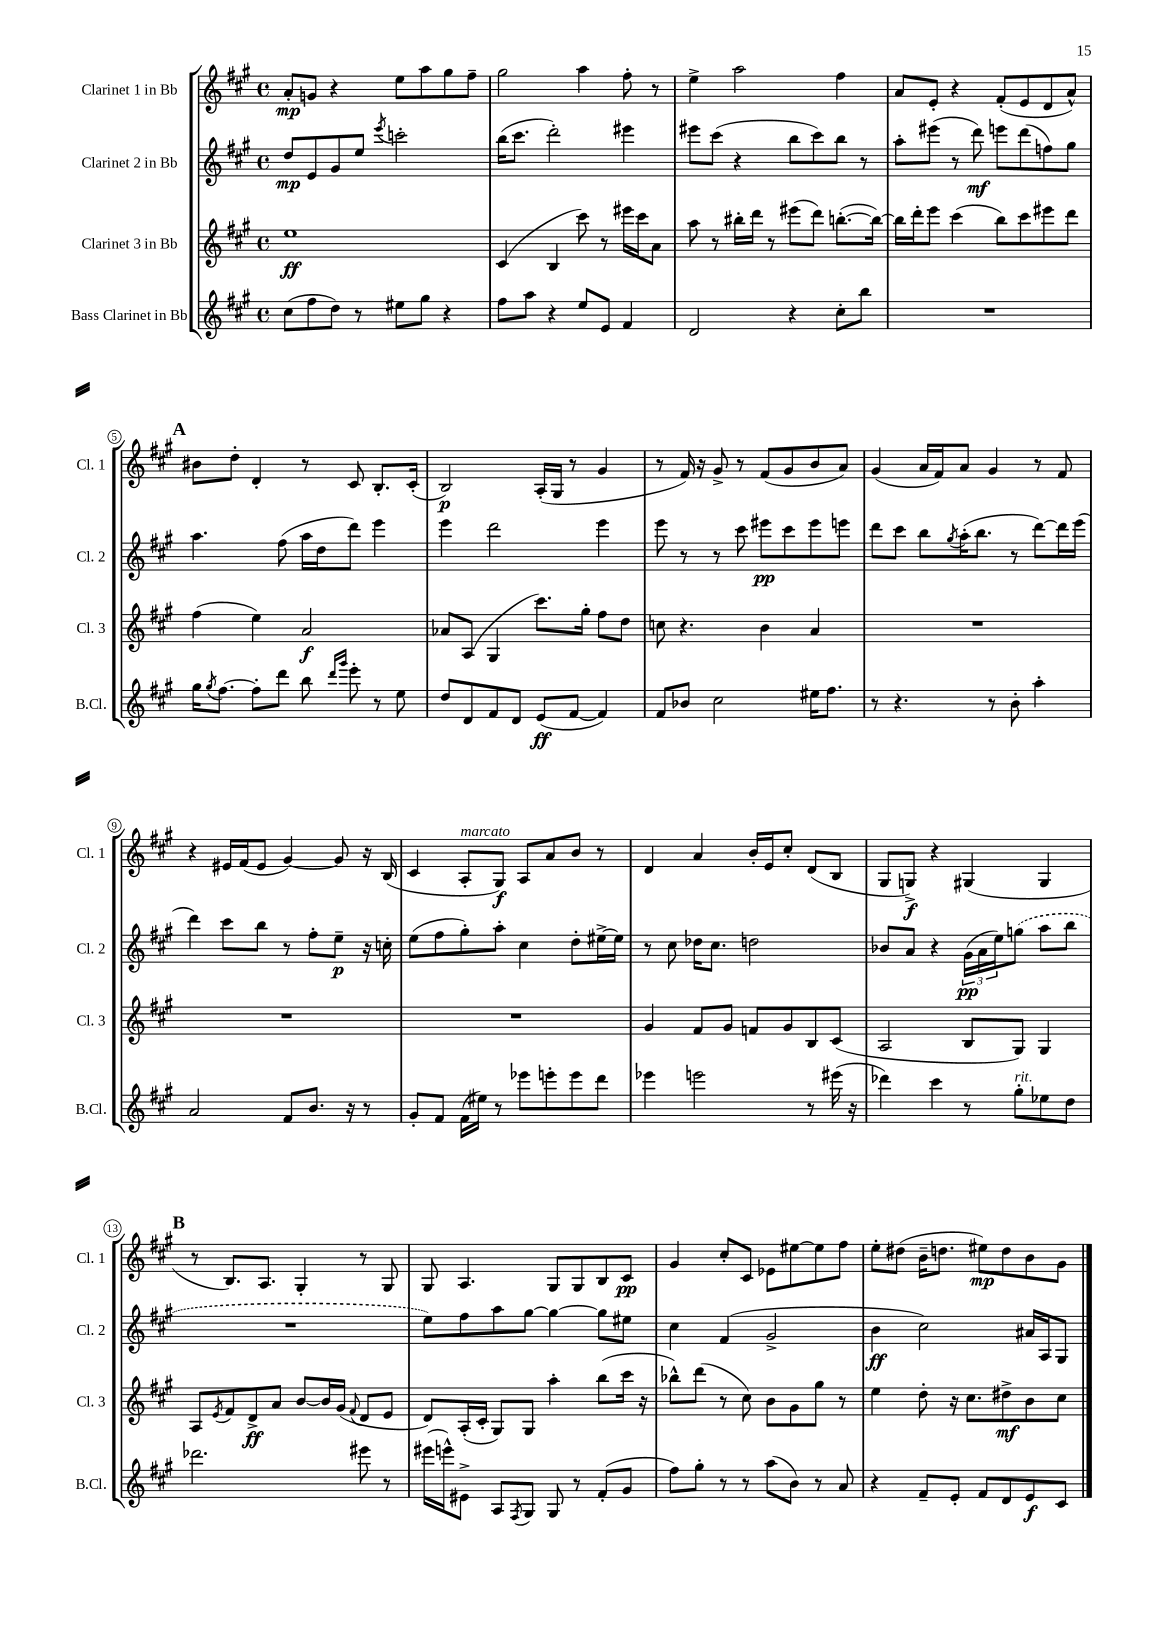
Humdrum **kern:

**kern	**kern	**kern	**kern
*staff4	*staff3	*staff2	*staff1
*clefG2	*clefG2	*clefG2	*clefG2
*k[f#c#g#]	*k[f#c#g#]	*k[f#c#g#]	*k[f#c#g#]
*M4/4	*M4/4	*M4/4	*M4/4
*met(c)	*met(c)	*met(c)	*met(c)
(8cc#\L	1ee	8dd/L	8a'/L
8ff#\	.	8e/	8g/J
8dd\J)	.	8g#/	4r
8r	.	8ee/J	.
.	.	8qeee/	.
8ee#\L	.	2ccc'\	8ee\L
8gg#\J	.	.	8aa\
4r	.	.	8gg#\
.	.	.	8ff#~\J
=	=	=	=
8ff#\L	(4c#/	(16bb\LK	2gg#\
.	.	8.ccc#\J	.
8aa\J	.	.	.
4r	4B/	2ddd'\)	.
8ee/L	8ccc#\)	.	4aa\
8e/J	8r	.	.
4f#/	16eee#\LL	4eee#\	8ff#'\
.	16ccc#\J	.	.
.	8a\J	.	8r
=	=	=	=
2d/	8aa\	8eee#\L	4ee^\
.	8r	(8ccc#\J	.
.	16bb#'\LL	4r	2aa\
.	16ddd\JJ	.	.
.	8r	.	.
4r	(8eee#\L	8bb\L	.
.	8ddd\J)	8ccc#\)	.
8cc#'\L	([8.bb'\L	8bb\J	4ff#\
8bb\J	.	8r	.
.	16bb\_Jk)	.	.
=	=	=	=
1r	16bb\]LL	8aa'\L	8a/L
.	16ddd'\J	.	.
.	8eee\J	(8eee#\J	8e'/J
.	(4ccc#\	8r	4r
.	.	8ddd\)	.
.	8bb\L)	8eee\L	(8f#'/L
.	8ccc#\	(8ddd\	8e/
.	8eee#\	8ff\)	8d/
.	8ddd\J	8gg#\J	8a^^/J)
=	=	=	=
16gg#\LK	(4ff#\	4.aa\	8b#\L
8qgg#/	.	.	.
[8.ff#\J	.	.	.
.	.	.	8dd'\J
8ff#'\]L	4ee\)	.	4d'/
8ddd\J	.	(8ff#\	.
8bb\	2a/	16aa\LL	8r
.	.	16dd\J	.
16qqddd/LL	.	.	.
16qqggg#/JJ	.	.	.
8eee'\	.	8ddd\J)	8c#/
8r	.	4eee\	8.B'/L
8ee\	.	.	.
.	.	.	(16c#'/Jk
=	=	=	=
8dd/L	8a-/L	4eee\	2B/)
8d/	(8A/J	.	.
8f#/	4G#/	2ddd\	.
8d/J	.	.	.
(8e/L	8.ccc#\L)	.	(16A'/LL
.	.	.	16G#/JJ
[8f#/J	.	.	8r
.	16gg#'\Jk	.	.
4f#/])	8ff#\L	4eee\	4g#/
.	8dd\J	.	.
=	=	=	=
8f#/L	8cc\	8eee\	8r
8b-/J	4.r	8r	16f#/)
.	.	.	16r
2cc#\	.	8r	8g#^/
.	.	8ccc#\	8r
.	4b\	8eee#\L	(8f#/L
.	.	8ccc#\	8g#/
16ee#\LK	4a/	8eee#\	8b/
8.ff#\J	.	.	.
.	.	8eee\J	8a/J)
=	=	=	=
8r	1r	8ddd\L	(4g#/
4.r	.	8ccc#\J	.
.	.	8bb\L	16a/LL
.	.	.	16f#/J)
.	.	8qgg#/	.
.	.	(16aa'\K	8a/J
.	.	8.bb\J	.
8r	.	.	4g#/
8b'\	.	8r	.
4aa'\	.	[8ddd\L)	8r
.	.	16ddd\]L	8f#/
.	.	(16eee\JJ	.
=	=	=	=
2a/	1r	4ddd\)	4r
.	.	8ccc#\L	16e#/LL
.	.	.	(16f#/J
.	.	8bb\J	8e#/J
8f#/L	.	8r	[4g#/)
8.b/J	.	8ff#'\L	.
.	.	8ee~\J	8g#/]
16r	.	.	.
8r	.	16r	16r
.	.	16cc'\	(16B/
=	=	=	=
8g#'/L	1r	(8ee\L	4c#/
8f#/J	.	8ff#\	.
(16f#\LL	.	8gg#'\)	8A'/L
16ee#\JJ)	.	.	.
8r	.	8aa'\J	8G#/J)
8eee-\L	.	4cc#\	8A/L
8eee'\	.	.	8a/
8eee\	.	8dd'\L	8b/J
8ddd\J	.	[16ee#^\L	8r
.	.	16ee#\]JJ	.
=	=	=	=
4eee-\	4g#/	8r	4d/
.	.	8cc#\	.
2eee\	8f#/L	16dd-\LK	4a/
.	.	8.cc#\J	.
.	8g#/J	.	.
.	8f/L	2dd\	16b'/LL
.	.	.	16e/J
.	8g#/	.	8cc#'/J
8r	8B/	.	(8d/L
(16eee#\	(8c#/J	.	8B/J
16r	.	.	.
=	=	=	=
4ddd-\)	2A/	8b-/L	8G#/L
.	.	8a/J	8G^/J)
4ccc#\	.	4r	4r
8r	8B/L	(24g#\LL	(4G#/
.	.	24a\	.
.	.	24ee\J)	.
8gg#'\L	8G#/J)	(8gg\J	.
8ee-\	4G#/	8aa\L	4G#/
8dd\J	.	8bb\J	.
=	=	=	=
2.ddd-\	8A/L	1r	8r
.	8qe/	.	.
.	8f#/	.	8.B/L)
.	8d^/	.	.
.	.	.	8.A/J
.	8a/J	.	.
.	[8b/L	.	4G#'/
.	16b/]L	.	.
.	(16g#/JJ	.	.
.	8qqf#/	.	.
8eee#\	8d/L	.	8r
8r	8e/J	.	8G#/
=	=	=	=
(16eee#\LL	8d/L)	8ee\L)	8G#/
16eee^^\J)	.	.	.
8e#^\J	(16A'/L	8ff#\	4.A/
.	16c#'/JJ	.	.
8A/L	8G#/L)	8aa\	.
8qF#/	.	.	.
8G#/J	8G#/J	[8gg#\J	.
8G#/	4aa'\	4gg#\_	8G#/L
8r	.	.	8G#/
(8f#'/L	(8bb\L	8gg#\]L	8B/
8g#/J	16ccc#\Jk	8ee#\J	8c#/J
.	16r	.	.
=	=	=	=
8ff#\L)	8bb-^^\L)	4cc#\	4g#/
8gg#'\J	(8ddd\J	.	.
8r	8r	(4f#/	8cc#'/L
8r	8cc#\)	.	8c#/J
(8aa\L	8b\L	2g#^/	8e-\L
8b\J)	8g#\	.	[8ee#\
8r	8gg#\J	.	8ee#\]
8a/	8r	.	8ff#\J
=	=	=	=
4r	4ee\	4b\	8ee'\L
.	.	.	(8dd#\J
8f#~/L	8dd'\	2cc#\)	16b~\LK
.	.	.	8.dd\J
8e'/J	16r	.	.
.	8.cc#\L	.	.
8f#/L	.	.	8ee#\L)
8d/	8dd#^\	.	8dd\
8e/	8b\	16a#/LL	8b\
.	.	16A/J	.
8c#/J	8cc#\J	8G#/J	8g#\J
==	==	==	==
*-	*-	*-	*-
